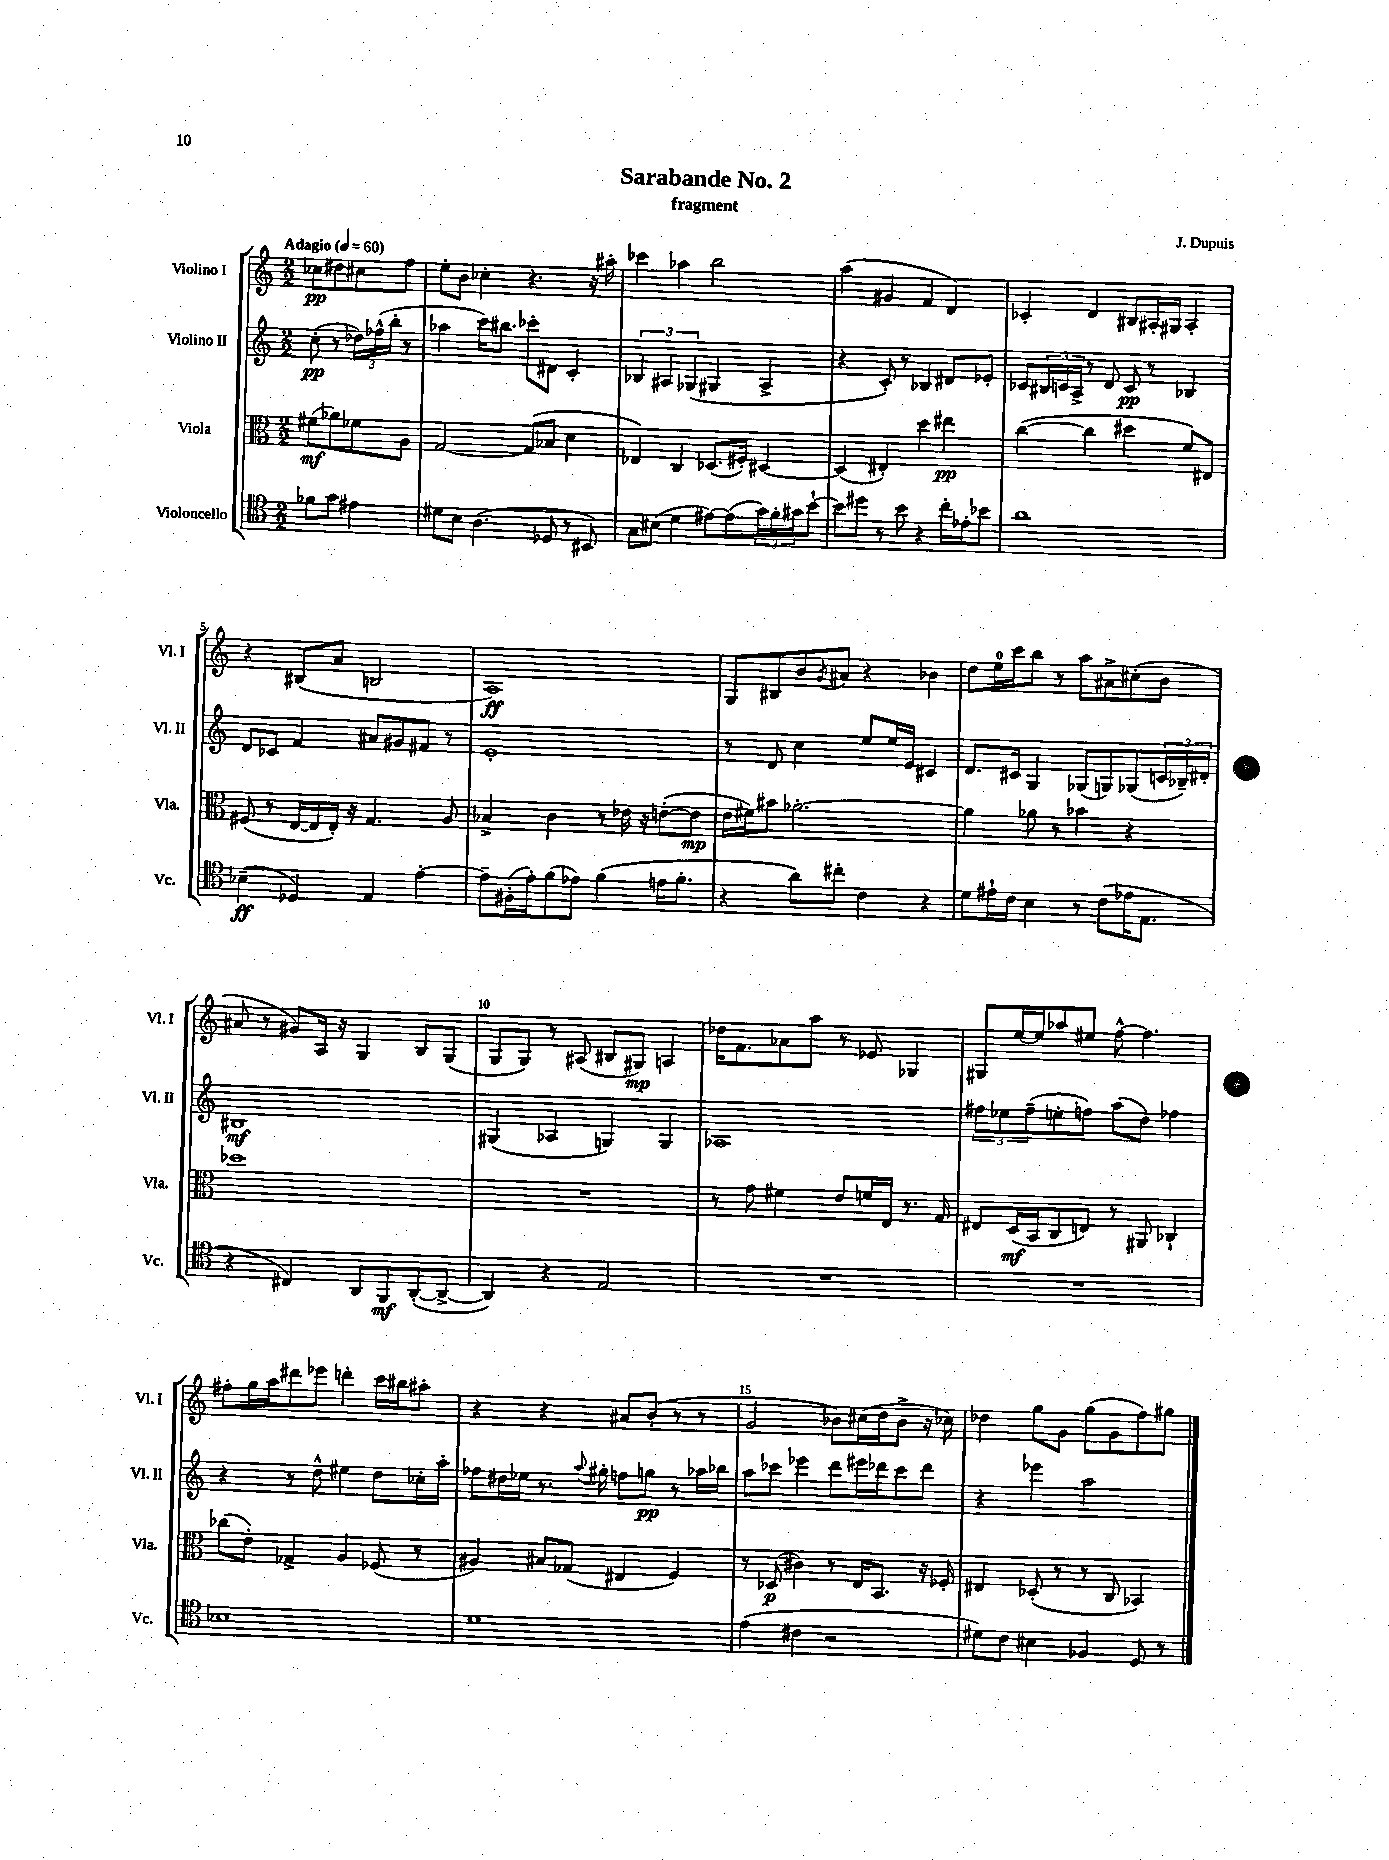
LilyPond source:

\header { title = "Sarabande No. 2" composer = "J. Dupuis" subtitle = "fragment" }
<<
\new StaffGroup <<
\new Staff = "s0" \with { instrumentName = "Violino I" shortInstrumentName = "Vl. I" } {
    \clef treble \key c \major \numericTimeSignature \time 2/2 \partial 2 \tempo "Adagio" 4 = 60
    ces''8\pp dis''8 cis''8 f''8 |
    e''8-. b'8 ces''4-. r4. r16 ais''16-. |
    ces'''4 aes''4 b''2 |
    a''4( gis'4 f'4 d'4) |
    ces'4-. d'4 bis8 ais16-. gis16 ais4-. |
    r4 bis8( a'8 b2 |
    a1\ff) |
    g8 bis8 b'8 \acciaccatura { g'8 } ais'8 r4 bes'4 |
    d''8 e''16-0 c'''16 b''8 r8 a''8 ais'8-> cis''8-.( b'8 |
    ais'8 r8 gis'8) a16 r16 g4 b8 g8( |
    g8 g8) r8 ais8( bis8 gis8\mp) a4 |
    des''16 f'8. aes'8 a''8 r8 ees'8 ges4 |
    gis8 e''16~ e''16 aes''8 eis''8 f''8~-^ f''4. |
    fis''8-. g''16 a''16 dis'''8 ees'''8 d'''4-. c'''16 bis''16 ais''8-. |
    r4 r4 ais'8 b'8-.( r8 r8 |
    g'2 bes'8) cis''16( d''16 bes'8-> r16 ces''16) |
    des''4 g''8 g'8 g''8( g'8 f''8) gis''8 \bar "|." |
}
\new Staff = "s1" \with { instrumentName = "Violino II" shortInstrumentName = "Vl. II" } {
    \clef treble \key c \major \numericTimeSignature \time 2/2 \partial 2
    c''8-.\pp( r8 \tuplet 3/2 { des''16) fes''16-^( b''16-. } r8 |
    aes''4 c'''16) bis''8. ces'''8-. dis'8 c'4-. |
    \tuplet 3/2 { bes4 ais4 ges4( } gis4 ais4-> |
    r4 c'8-.) r8 bes4 dis'8 ees'8-. |
    ces'8 \tuplet 3/2 { bis16 c'16 a16-> } r8 d'8 c'8\pp r8 bes4 |
    d'8 ces'8 f'4 ais'8 gis'8 fis'8 r8 |
    e'1-. |
    r8 d'8 c''4 e''8 e''16 e'16 cis'4 |
    d'8. cis'16 g4 ges8( g8) ges8( \tuplet 3/2 { c'16 bes16--) dis'16-. } |
    bis1\mf |
    gis4( aes4 g4) g4 |
    aes1 |
    \tuplet 3/2 { fis''8 ees''8 fis''8--( } e''8-. f''8) a''8( d''8) fes''4 |
    r4 r8 d''8-^ eis''4 d''8 ces''16-. a''16-. |
    fes''8 dis''16 ees''16 r8. \appoggiatura { a''8 } gis''16-. f''8 g''8\pp r8 aes''16 bes''16 |
    a''8 ces'''8 ees'''4 d'''8 eis'''16 des'''16 ces'''8 des'''8 |
    r4 ees'''4 a''2 \bar "|." |
}
\new Staff = "s2" \with { instrumentName = "Viola" shortInstrumentName = "Vla." } {
    \clef alto \key c \major \numericTimeSignature \time 2/2 \partial 2
    fis'8\mf( aes'8) fes'8 a8 |
    g2~ g8( bes8 d'4 |
    ees4) c4 des8.( fis16-.) dis4~ |
    dis4( eis4-.) d''4 eis''4\pp |
    c''4~( c''4 dis''4 f'8) eis8 |
    fis8( r8 e16~ e16 e16-.) r16 g4. a8 |
    bes4-> c'4 r8 ees'16 r16 e'8~-.( e'8\mp |
    e'16 fis'16) bis'8 aes'2.~-. |
    aes'4 aes'8 r8 bes'4 r4 |
    des''1 |
    R1 |
    r8 g'8 fis'4 e'8 f'16 e16 r8. g16 |
    eis8 d16\mf( b,16 c8 e8) r8 ais,8 ces4-! |
    ces''8( e'8-.) ges4-> a4 fes8( r8 |
    ais4) bis8 ges8( eis4 f4) |
    r8 des8\p( cis'4) r8 e16 b,8. r16 fes16-. |
    eis4 des8-.( r8 r8 c8 bes,4) \bar "|." |
}
\new Staff = "s3" \with { instrumentName = "Violoncello" shortInstrumentName = "Vc." } {
    \clef tenor \key c \major \numericTimeSignature \time 2/2 \partial 2
    fes'8 g'8 eis'4 |
    dis'8 b8 a4.( des8 r8 bis,8) |
    g8 bis8( d'4 eis'8~) eis'8( \tuplet 3/2 { g'16) f'16-. gis'16 } b'8~-! |
    b'8 dis''8 r8 b'8 r4 c''16-. ees'16-. bes'8 |
    a'1 |
    bes4--\ff( des4) e4 e'4~-. |
    e'8-- fis16-.( e'16-.) f'8( ees'8) f'4( e'16 f'8.-. |
    r4 a'8) cis''8-. c'4 r4 |
    d'8 eis'16-! c'16 b4 r8 c'8( ees'16 e8. |
    r4 cis4) a,8 f,8\mf a,8~-.( a,8~-> |
    a,4) r4 e2 |
    R1 |
    R1 |
    bes1 |
    d'1 |
    e'4( cis'4 r2 |
    dis'8) c'8 bis4 fes4 d8 r8 \bar "|." |
}
>>
>>
\layout { \context { \Score \override BarNumber.break-visibility = ##(#f #t #t) barNumberVisibility = #(every-nth-bar-number-visible 5) } }
